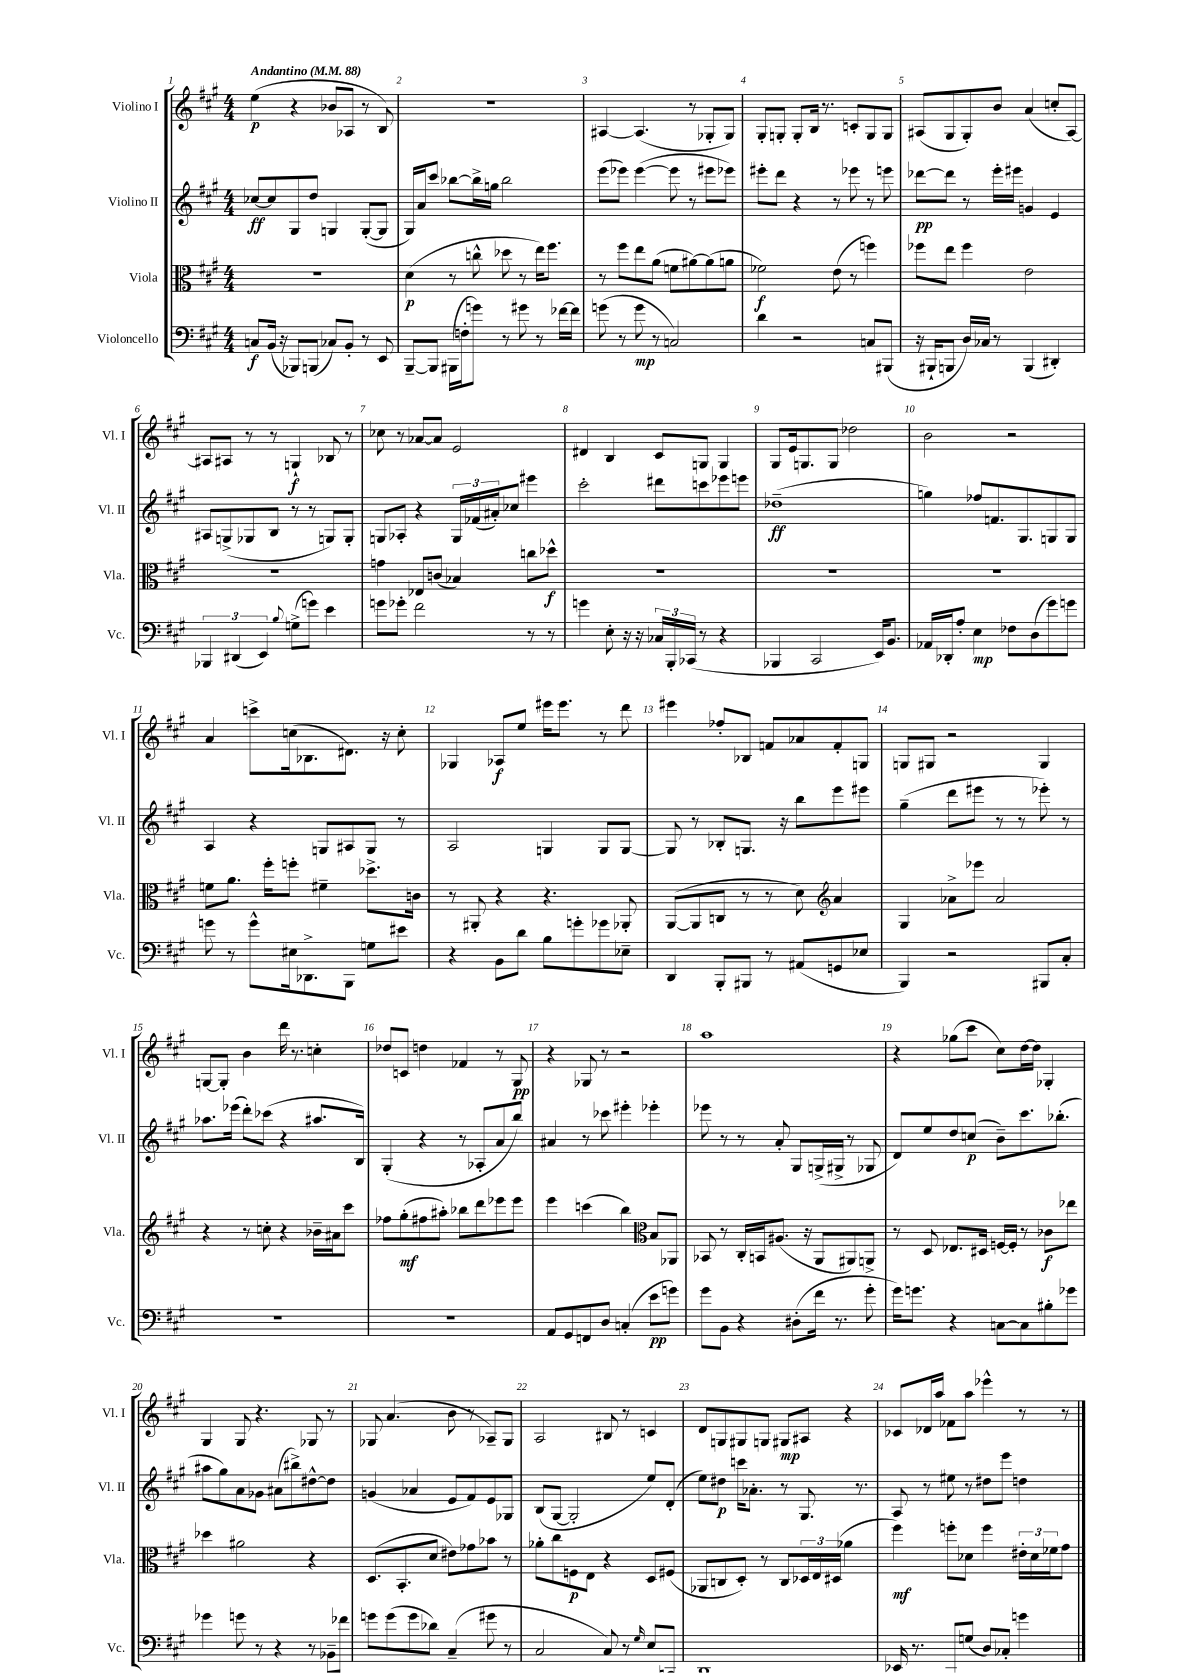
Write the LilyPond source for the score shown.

<<
\new StaffGroup <<
\new Staff = "s0" \with { instrumentName = "Violino I" shortInstrumentName = "Vl. I" } {
    \clef treble \key a \major \numericTimeSignature \time 4/4 \tempo "Andantino" 4 = 88
    e''4\p( r4 bes'8 aes8 r8 b8) |
    R1 |
    ais4~ ais4.( r8 ges8-. ges8) |
    gis8-. g8-. g8-. b16 r8. c'8-. g8 g8 |
    ais8( gis8 gis8-.) b'8 a'4( c''8-. ais8~) |
    ais8 ais8 r8 r8 g4-!\f bes8 r8 |
    ces''8 r8 aes'8~ aes'8 e'2 |
    dis'4 b4 cis'8 g8 g4 |
    gis8 e'16 g8. g8 des''2 |
    b'2 r2 |
    a'4 c'''8-> c''16( bes8. dis'8.) r16 c''8-. |
    ges4 aes8\f e''8 eis'''16 eis'''8. r8 d'''8 |
    eis'''4 fes''8-. bes8 f'8 aes'8 f'8-. g8 |
    g8 gis8 r2 gis4 |
    g8~ g8-. b'4 d'''16 r8. c''4-. |
    des''8 c'8 d''4 fes'4 r8 gis8\pp |
    r4 ges8 r8 r2 |
    a''1 |
    r4 ges''8( cis'''8 cis''8) d''16~ d''16 ges4-. |
    gis4 gis8 r4. ges8 r8 |
    ges8 a'4.( b'8 r8 aes8--) ges8 |
    a2 bis8 r8 c'4 |
    d'8 g8 gis8 g8 gis8\mp ais8 r4 |
    ces'8 des'16 a''16 fes'8 a''8 ees'''4-^ r8 r8 \bar "|." |
}
\new Staff = "s1" \with { instrumentName = "Violino II" shortInstrumentName = "Vl. II" } {
    \clef treble \key a \major \numericTimeSignature \time 4/4
    ces''8~\ff ces''8 gis8 d''8 g4 g8~-.( g8 |
    gis16) a'16 cis'''8 bes''8~ bes''16-> g''16 bes''2 |
    e'''8( ees'''8) ees'''4~( ees'''8 r8 eis'''8 ees'''8) |
    eis'''8-. d'''8 r4 r8 ees'''8 r8 e'''8 |
    des'''8~\pp des'''8 r8 e'''16-. eis'''16 g'4 e'4 |
    ais8 g8->( ges8 b8 r8 r8 g8) g8-. |
    g8 aes8-. r4 \tuplet 3/2 { g16 fes'16( ais'16-.) } ces''8 eis'''4 |
    cis'''2-. dis'''8 c'''8 ees'''8 e'''8 |
    des''1--\ff( |
    g''4) fes''8 f'8. gis8. g8 g8 |
    a4 r4 g8 ais8 g8 r8 |
    a2 g4 g8 g8~ |
    g8 r8 bes8-. g8. r16 b''8 e'''8 eis'''8 |
    gis''4--( d'''8 eis'''8 r8 r8 ees'''8-.) r8 |
    aes''8. ees'''16( d'''8-.) ces'''8( r4 ais''8. b16) |
    gis4-.( r4 r8 aes8-. a'8 b''8) |
    ais'4 r8 ces'''8 eis'''4-. ees'''4-. |
    ees'''8 r8 r8 a'8-. gis8 g16->( gis16-> r8 ges8 |
    d'8) e''8 d''8 c''8\p( b'8--) cis'''8. bes''8.-.( |
    ais''8 gis''8) a'8 ges'8 ais'8( bis''8->) dis''8~-^ dis''8 |
    g'4( aes'4 e'8 fis'8) e'8 ges8 |
    b8( gis8~ gis2-. e''8) d'8-.( |
    e''8) dis''8\p c'''16 aes'8.-. r8 gis8. r8. |
    a8 r8 eis''8 r8 dis''8 e'''8 d''4 \bar "|." |
}
\new Staff = "s2" \with { instrumentName = "Viola" shortInstrumentName = "Vla." } {
    \clef alto \key a \major \numericTimeSignature \time 4/4
    R1 |
    d'4\p( r8 c''8-^ des''8 r8 e''16) fis''8. |
    r8 fis''8 e''8 a'8( f'8 ais'8~) ais'8( a'8 |
    fes'2\f) e'8( r8 f''4) |
    fes''8 e''8 fes''4 e'2 |
    r1 |
    g'4 ees8 c'8( bes4) c''8 des''8-^\f |
    R1 |
    R1 |
    R1 |
    f'8 a'8. fis''16-. f''8-. fis'4-- des''8.-> c'16 |
    r8 ais,8-. r4 r4. aes,8-. |
    a,8~( a,8 c8 r8 r8 d'8) \clef treble a'4 |
    gis4 aes'8-> ees'''8 aes'2 |
    r4 r8 c''8-. r4 bes'16-- ais'16 cis'''8 |
    fes''8 gis''8-.\mf( fis''8 ais''8-.) bes''8 d'''8 ees'''8 ees'''8 |
    e'''4 c'''4( b''4) \clef alto b8 aes,8 |
    bes,8 r8 cis16-. b,16 ais8.( r16 a,8 ais,8) a,8-> |
    r8 d8 ees8. dis16 f16~ f16-. r8 ces'8\f ees''8 |
    des''4 ais'2 r4 |
    d8.( b,8.-. d'8 eis'8) ges'8 bes'8 r8 |
    aes'8-. cis''8 f8\p e8 r4 d8 fis8( |
    aes,8 c8 d8-.) r8 c8 \tuplet 3/2 { des16 e16 dis16( } aes'4 |
    fis''4\mf) f''8-. des'8 f''4 \tuplet 3/2 { eis'16-. des'16 fes'16 } gis'8 \bar "|." |
}
\new Staff = "s3" \with { instrumentName = "Violoncello" shortInstrumentName = "Vc." } {
    \clef bass \key a \major \numericTimeSignature \time 4/4
    c8\f b,16( r16 bes,,8) b,,8( ces8) b,8-. r8 e,8 |
    b,,8~-- b,,8 bis,,16( f16-. g'8) r8 gis'8 r8 fes'16~ fes'16 |
    g'8( r8 g'8\mp r8 c2) |
    d'4 r2 c8 bis,,8( |
    r16 bis,,16-! b,,8 d16) ces16 r8 b,,4( dis,4-.) |
    \tuplet 3/2 { bes,,4 dis,4( e,4) } \appoggiatura { b8 } g8->( g'8) e'4 |
    g'8 ges'8-. fis'2 r8 r8 |
    g'4 e8-. r16 r16 \tuplet 3/2 { ces16 b,,16-. ces,16( } r8 r4 |
    bes,,4 cis,2 e,16) b,8. |
    aes,16 des,16-. a8-. e4\mp fes8 d8( gis'8) g'8 |
    g'8 r8 g'8-^ eis16 des,8.-> b,,8 g8 eis'8 |
    r4 b,8 d'8 b8 g'8-. ges'8 ees8-- |
    d,4 b,,8-. bis,,8 r8 ais,8( g,8 ees8 |
    b,,4) r2 bis,,8 cis8-. |
    R1 |
    R1 |
    a,8 gis,8 f,8 d8 c4-.( e'8\pp g'8) |
    gis'8 b,8 r4 dis8-.( fis'16 r8. gis'8-. |
    gis'16) g'8. r4 c8~ c8 bis8-. ges'8 |
    ges'4 g'8 r8 r4 r8 bes,16-- fes'16\p |
    g'8 g'8( g'8 des'8) cis4--( gis'8 r8 |
    cis2 cis8) r8 \grace { gis16 } e8 c,8 |
    d,1 |
    ees,16 r8. b,,8 g8( d8) ces8-.\f g'4 \bar "|." |
}
>>
>>
\layout { \context { \Score \override BarNumber.break-visibility = ##(#f #t #t) barNumberVisibility = #all-bar-numbers-visible } }
